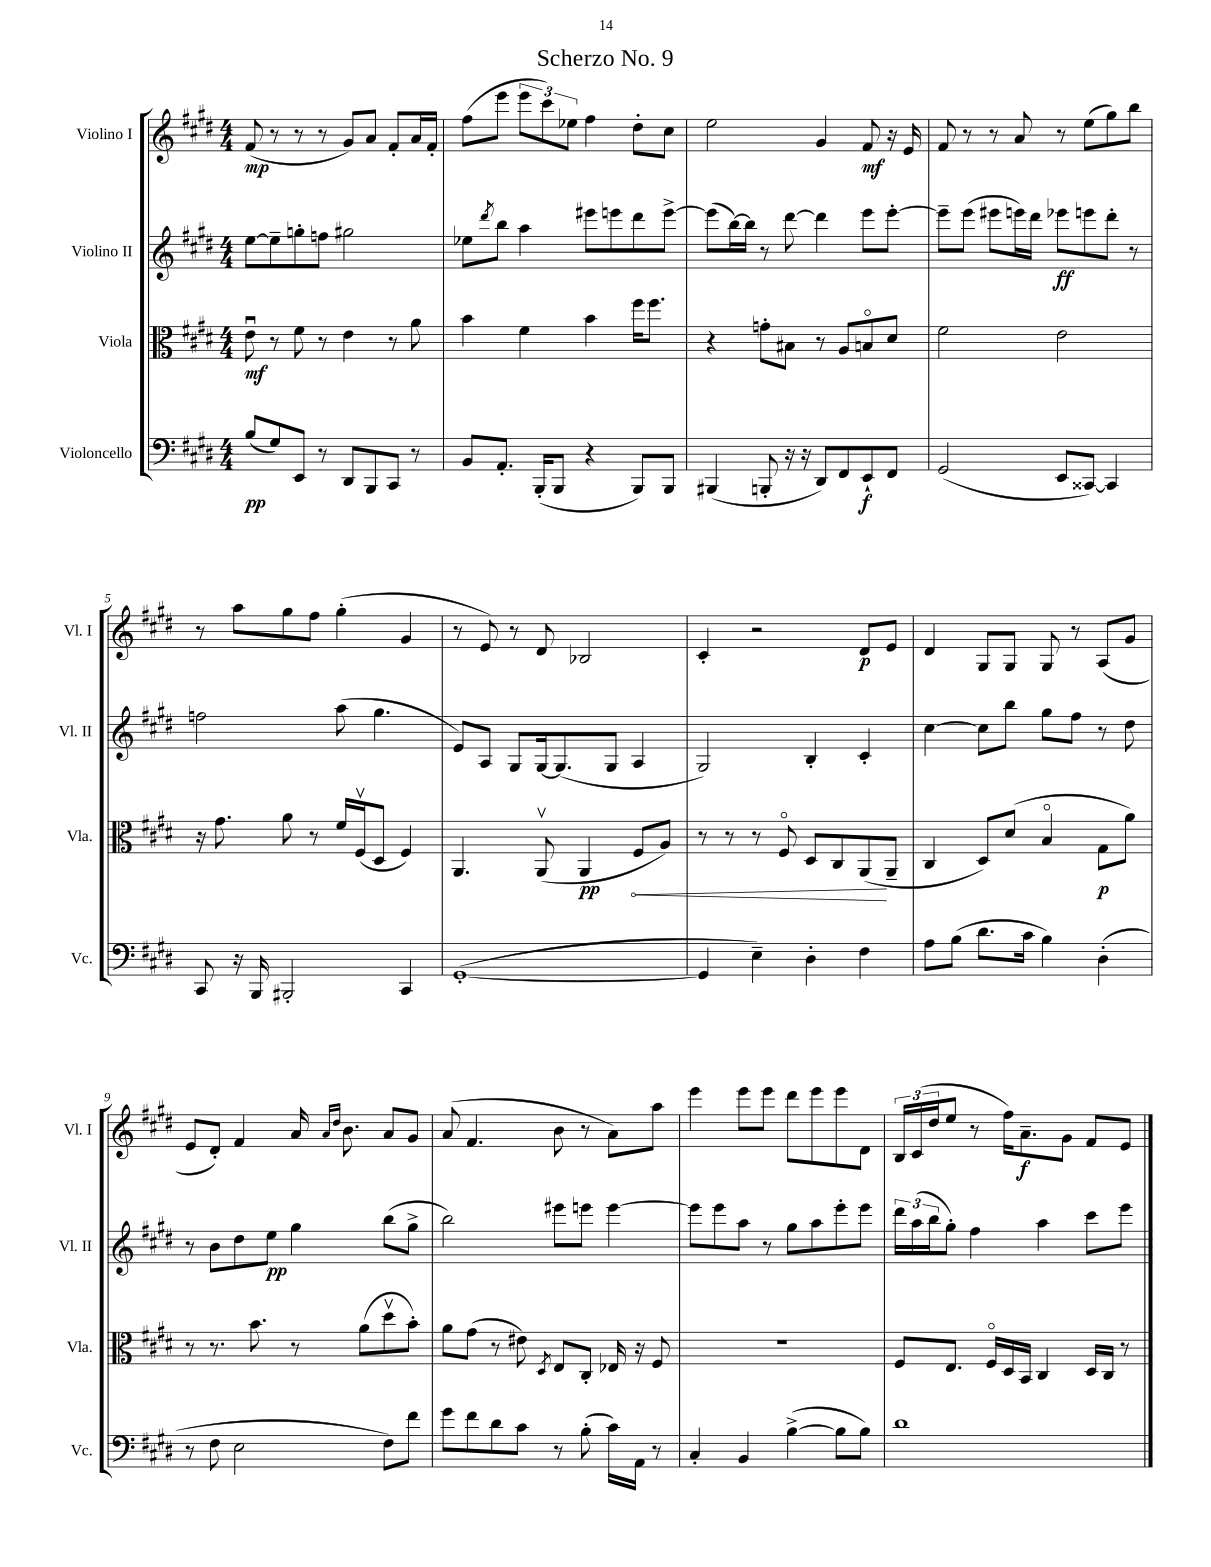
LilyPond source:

\header { title = "Scherzo No. 9" }
<<
\new StaffGroup <<
\new Staff = "s0" \with { instrumentName = "Violino I" shortInstrumentName = "Vl. I" } {
    \clef treble \key e \major \numericTimeSignature \time 4/4
    fis'8\mp( r8 r8 r8 gis'8) a'8 fis'8-. a'16 fis'16-. |
    fis''8( e'''8 \tuplet 3/2 { e'''8 cis'''8) ees''8 } fis''4 dis''8-. cis''8 |
    e''2 gis'4 fis'8\mf r16 e'16 |
    fis'8 r8 r8 a'8 r8 e''8( gis''8) b''8 |
    r8 a''8 gis''8 fis''8 gis''4-.( gis'4 |
    r8 e'8) r8 dis'8 bes2 |
    cis'4-. r2 dis'8\p e'8 |
    dis'4 gis8 gis8 gis8 r8 a8( gis'8 |
    e'8 dis'8-.) fis'4 a'16 \grace { a'16 dis''16 } b'8. a'8 gis'8 |
    a'8( fis'4. b'8 r8 a'8) a''8 |
    e'''4 e'''8 e'''8 dis'''8 e'''8 e'''8 dis'8 |
    \tuplet 3/2 { b16 cis'16( dis''16 } e''8 r8 fis''16) a'8.--\f gis'8 fis'8 e'8 \bar "|." |
}
\new Staff = "s1" \with { instrumentName = "Violino II" shortInstrumentName = "Vl. II" } {
    \clef treble \key e \major \numericTimeSignature \time 4/4
    e''8~ e''8-- g''8-. f''8 gis''2 |
    ees''8 \acciaccatura { dis'''8 } b''8 a''4 eis'''8 e'''8 dis'''8 e'''8~-> |
    e'''8( b''16~) b''16 r8 dis'''8~ dis'''4 e'''8 e'''8~-. |
    e'''8-- e'''8( eis'''8 e'''16) dis'''16 ees'''8\ff e'''8 dis'''8-. r8 |
    f''2 a''8( gis''4. |
    e'8) a8 gis8 gis16~ gis8.( gis8 a4 |
    gis2) b4-. cis'4-. |
    cis''4~ cis''8 b''8 gis''8 fis''8 r8 dis''8 |
    r8 b'8 dis''8 e''8\pp gis''4 b''8( gis''8-> |
    b''2) eis'''8 e'''8 e'''4~ |
    e'''8 e'''8 a''8 r8 gis''8 a''8 e'''8-. e'''8 |
    \tuplet 3/2 { dis'''16 a''16( b''16 } gis''8-.) fis''4 a''4 cis'''8 e'''8 \bar "|." |
}
\new Staff = "s2" \with { instrumentName = "Viola" shortInstrumentName = "Vla." } {
    \clef alto \key e \major \numericTimeSignature \time 4/4
    e'8\downbow\mf r8 fis'8 r8 e'4 r8 a'8 |
    b'4 fis'4 b'4 fis''16 fis''8. |
    r4 g'8-. bis8 r8 a8 b8\flageolet dis'8 |
    fis'2 e'2 |
    r16 gis'8. a'8 r8 fis'16 fis16\upbow( dis8 fis4) |
    a,4. a,8\upbow( a,4\pp \once \override Hairpin.circled-tip = ##t fis8\< a8) |
    r8 r8 r8 fis8\flageolet dis8 cis8 a,8\!( a,8-- |
    cis4 dis8) dis'8( b4\flageolet gis8\p a'8) |
    r8 r8. b'8. r8 a'8( dis''8\upbow b'8-.) |
    a'8 gis'8( r8 eis'8) \acciaccatura { dis8 } e8 cis8-. ees16 r16 fis8 |
    R1 |
    fis8 e8. fis16\flageolet dis16 b,16 cis4 dis16 cis16 r8 \bar "|." |
}
\new Staff = "s3" \with { instrumentName = "Violoncello" shortInstrumentName = "Vc." } {
    \clef bass \key e \major \numericTimeSignature \time 4/4
    b8\pp( gis8) e,8 r8 dis,8 b,,8 cis,8 r8 |
    b,8 a,8.-. b,,16-.( b,,8 r4 b,,8) b,,8 |
    bis,,4( b,,8-. r16 r16 dis,8) fis,8 e,8-!\f fis,8 |
    gis,2( e,8 cisis,8~) cisis,4 |
    cis,8 r16 b,,16 bis,,2-. cis,4 |
    gis,1~-.( |
    gis,4 e4--) dis4-. fis4 |
    a8 b8( dis'8. cis'16 b4) dis4-.( |
    r8 fis8 e2 fis8) fis'8 |
    gis'8 fis'8 dis'8 cis'8 r8 b8-.( cis'16) a,16 r8 |
    cis4-. b,4 b4~->( b8 b8) |
    dis'1 \bar "|." |
}
>>
>>
